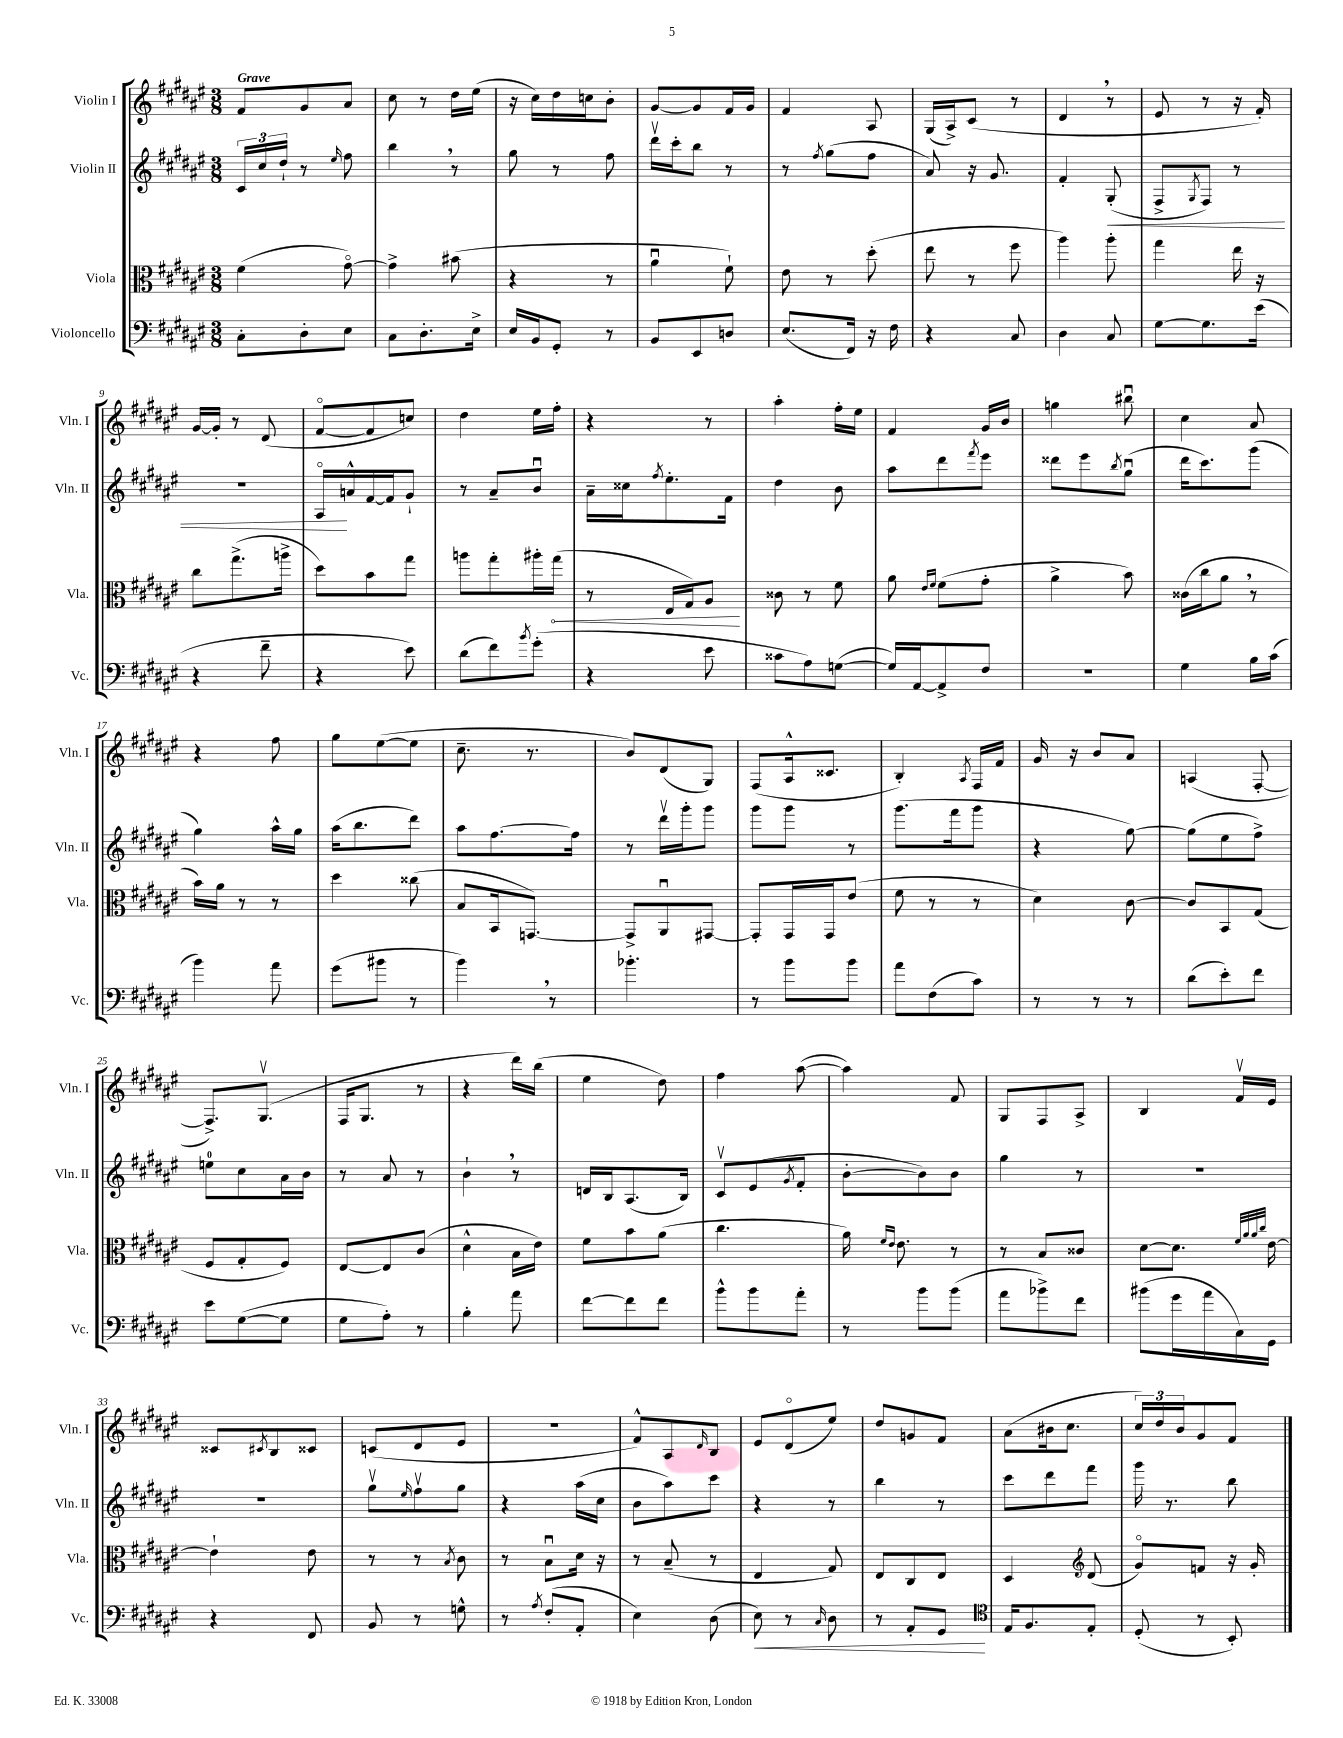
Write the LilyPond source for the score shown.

<<
\new StaffGroup <<
\new Staff = "s0" \with { instrumentName = "Violin I" shortInstrumentName = "Vln. I" } {
    \clef treble \key fis \major \numericTimeSignature \time 3/8 \tempo "Grave"
    fis'8 gis'8 ais'8 |
    cis''8 r8 dis''16 eis''16( |
    r16 cis''16) dis''16 c''16 b'8-. |
    gis'8~ gis'8 fis'16 gis'16 |
    fis'4 ais8 |
    gis16( ais16->) cis'8( r8 |
    dis'4 \breathe r8 |
    eis'8 r8 r16 fis'16-.) |
    gis'16~ gis'16-. r8 dis'8( |
    fis'8~\flageolet fis'8 c''8) |
    dis''4 eis''16 fis''16-. |
    r4 r8 |
    ais''4-. fis''16-. eis''16 |
    fis'4 gis'16 b'16 |
    g''4 bis''8\downbow |
    cis''4 ais'8 |
    r4 fis''8 |
    gis''8 eis''8~( eis''8 |
    cis''8.-- r8. |
    b'8) dis'8( gis8) |
    fis8( ais16-^ cisis'8. |
    b4-.) \acciaccatura { ais8 } fis16 fis'16 |
    gis'16 r16 b'8 ais'8 |
    a4( fis8~-. |
    fis8.->) gis8.\upbow( |
    fis16 gis8. r8 |
    r4 dis'''16) b''16( |
    eis''4 dis''8) |
    fis''4 ais''8~( |
    ais''4) fis'8 |
    gis8 fis8 ais8-> |
    b4 fis'16\upbow eis'16 |
    cisis'8 \acciaccatura { cis'8 } b8 cisis'8 |
    c'8( dis'8 eis'8 |
    r4. |
    fis'8-^) ais8 \grace { dis'16 } b8 |
    eis'8 dis'8\flageolet( eis''8) |
    dis''8 g'8 fis'8 |
    ais'8( bis'16 cis''8. |
    \tuplet 3/2 { cis''16) dis''16 b'16 } gis'8 fis'8 \bar "|." |
}
\new Staff = "s1" \with { instrumentName = "Violin II" shortInstrumentName = "Vln. II" } {
    \clef treble \key fis \major \numericTimeSignature \time 3/8
    \tuplet 3/2 { cis'16 cis''16 dis''16-! } r8 \grace { eis''16 } fis''8 |
    b''4 \breathe r8 |
    gis''8 r8 fis''8 |
    dis'''16\upbow cis'''16-. b''8 r8 |
    r8 \acciaccatura { fis''8 } gis''8( fis''8 |
    ais'8) r16 gis'8. |
    fis'4-. gis8-.\<( |
    fis8-> \acciaccatura { gis8 } fis8) r8 |
    R4. |
    ais16\flageolet\! a'16-^ fis'16~ fis'16 gis'8-! |
    r8 ais'8-- b'8\downbow |
    ais'16-- cisis''16 \acciaccatura { fis''8 } eis''8.-. fis'16 |
    dis''4 b'8 |
    ais''8 dis'''8 \acciaccatura { fis'''8 } eis'''8 |
    disis'''8 eis'''8 \acciaccatura { b''8 } gis''8\downbow( |
    dis'''16 cis'''8.) gis'''8( |
    gis''4) ais''16-^ gis''16 |
    ais''16( b''8. dis'''8) |
    ais''8 fis''8.~ fis''16 |
    r8 dis'''16\upbow gis'''16-. gis'''8 |
    gis'''8 gis'''8 r8 |
    gis'''8.( fis'''16 gis'''8 |
    r4 gis''8~) |
    gis''8( eis''8 fis''8->) |
    e''8-0 cis''8 ais'16 b'16 |
    r8 ais'8 r8 |
    b'4-! \breathe r8 |
    d'16 b16 ais8.( b16) |
    cis'8\upbow eis'8( \acciaccatura { gis'8 } fis'8-. |
    b'8~-. b'8) b'8 |
    gis''4 r8 |
    R4. |
    R4. |
    gis''8\upbow \grace { eis''16 } fis''8\upbow gis''8 |
    r4 ais''16( cis''16 |
    b'8 ais''8) cis'''8 |
    r4 r8 |
    b''4 r8 |
    cis'''8 dis'''8 fis'''8 |
    gis'''16 r8. b''8 \bar "|." |
}
\new Staff = "s2" \with { instrumentName = "Viola" shortInstrumentName = "Vla." } {
    \clef alto \key fis \major \numericTimeSignature \time 3/8
    fis'4( gis'8~\flageolet) |
    gis'4-> bis'8( |
    r4 r8 |
    ais'4\downbow fis'8-!) |
    eis'8 r8 dis''8-.( |
    eis''8 r8 fis''8 |
    ais''4) ais''8-. |
    gis''4 eis''16 r16 |
    cis''8 gis''8.->( a''16-> |
    dis''8) b'8 gis''8 |
    a''8 gis''8-. ais''16-. \once \override Hairpin.circled-tip = ##t gis''16\<( |
    r8 eis16 gis16) ais8\! |
    cisis'8 r8 fis'8 |
    ais'8 \grace { eis'16 fis'16 } fis'8( gis'8-. |
    ais'4-> b'8) |
    cisis'16( cis''16 ais'8 \breathe r8 |
    b'16) ais'16 r8 r8 |
    dis''4 cisis''8( |
    b8 b,16 g,8.~) |
    g,8-> ais,8\downbow gis,8~ |
    gis,8-. gis,16 gis,16 eis'8( |
    fis'8 r8 r8 |
    dis'4) cis'8~ |
    cis'8 b,8 gis8( |
    fis8 gis8-. fis8) |
    eis8~ eis8 cis'8( |
    dis'4-^ b16 eis'16) |
    fis'8 b'8 ais'8( |
    cis''4. |
    ais'16) \grace { fis'16 eis'16 } eis'8. r8 |
    r8 b8 cisis'8 |
    dis'8~ dis'8. \grace { fis'32 ais'32 ais'32 cis''32 } eis'16~ |
    eis'4-! eis'8 |
    r8 r8 \acciaccatura { b8 } cis'8 |
    r8 b8\downbow dis'16 r16 |
    r8 b8--( r8 |
    eis4 gis8) |
    eis8 cis8 eis8 |
    dis4 \clef treble dis'8( |
    gis'8\flageolet) f'8 r16 gis'16-. \bar "|." |
}
\new Staff = "s3" \with { instrumentName = "Violoncello" shortInstrumentName = "Vc." } {
    \clef bass \key fis \major \numericTimeSignature \time 3/8
    cis8-. dis8-. eis8 |
    cis8 dis8.-. eis16-> |
    eis16 b,16 gis,8-. r8 |
    b,8 eis,8 d8 |
    eis8.( fis,16) r16 fis16 |
    r4 cis8 |
    dis4 cis8 |
    gis8~ gis8. eis'16( |
    r4 fis'8-- |
    r4 eis'8) |
    dis'8( fis'8) \acciaccatura { b'8 } gis'8-.( |
    r4 eis'8 |
    cisis'8 ais8) g8~( |
    g16) ais,16~ ais,8-> fis8 |
    R4. |
    gis4 b16 cis'16( |
    b'4) ais'8 |
    gis'8( bis'8 r8 |
    b'4) \breathe r8 |
    bes'4.-. |
    r8 b'8 b'8 |
    ais'8 fis8( cis'8) |
    r8 r8 r8 |
    dis'8( eis'8-.) fis'8 |
    eis'8 gis8~( gis8 |
    gis8 ais8-.) r8 |
    b4-. ais'8 |
    fis'8~ fis'8 fis'8 |
    b'8-^ b'8 ais'8-. |
    r8 b'8 b'8( |
    ais'8 bes'8->) fis'8 |
    bis'8( gis'16 ais'16 cis16) gis,16 |
    r4 fis,8 |
    b,8 r8 g8-^ |
    r8 \acciaccatura { ais8 } fis8-.( ais,8-. |
    eis4) dis8( |
    eis8\<) r8 \grace { cis16 } dis8 |
    r8 ais,8-. gis,8\! |
    \clef tenor eis16 fis8. eis8-. |
    dis8-.( r8 b,8-.) \bar "|." |
}
>>
>>
